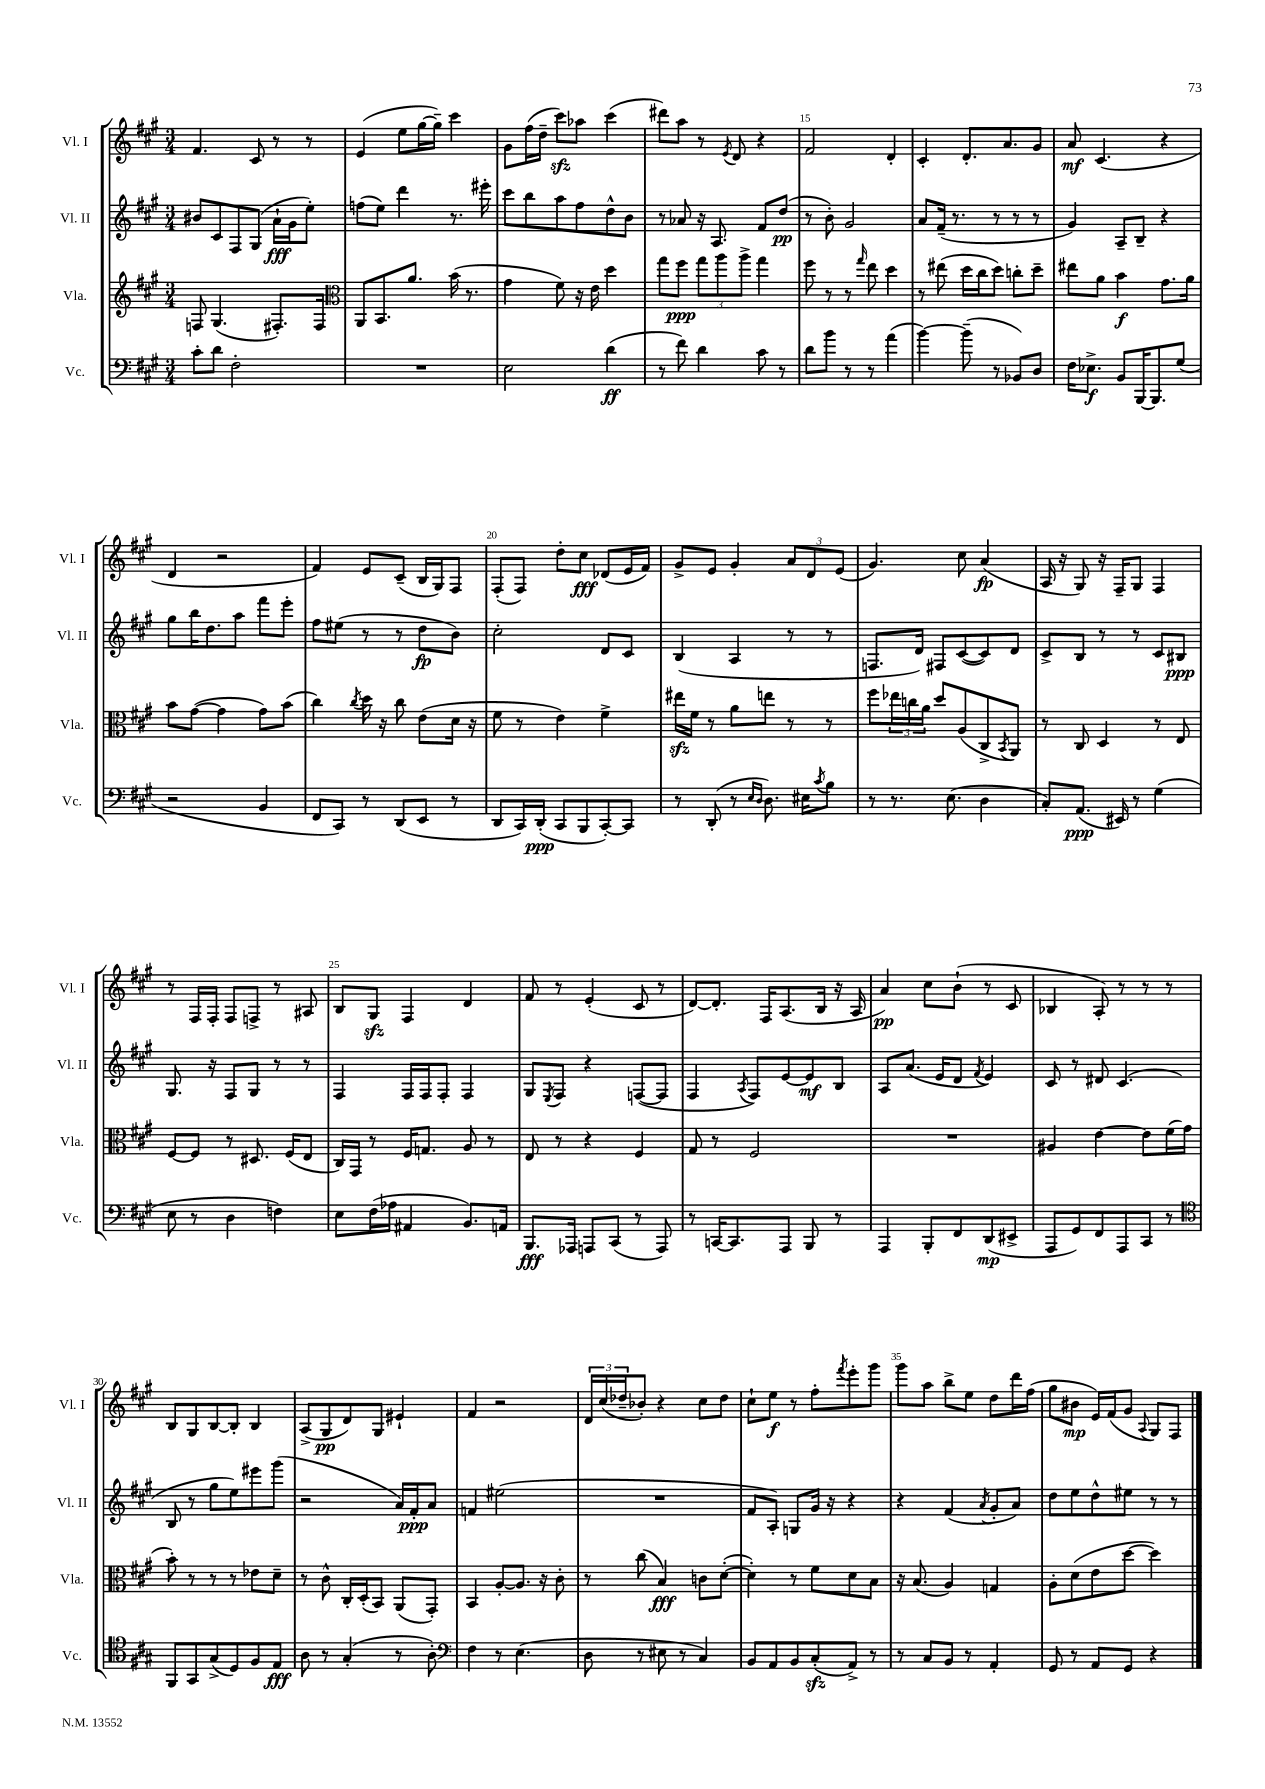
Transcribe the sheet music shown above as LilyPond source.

<<
\new StaffGroup <<
\new Staff = "s0" \with { instrumentName = "Vl. I" shortInstrumentName = "Vl. I" } {
    \clef treble \key a \major \numericTimeSignature \time 3/4
    fis'4. cis'8 r8 r8 |
    e'4( e''8 gis''16~ gis''16--) cis'''4 |
    gis'8 fis''16( d''16-- cis'''8\sfz) aes''8 cis'''4( |
    dis'''8) a''8 r8 \acciaccatura { e'8 } d'8 r4 |
    fis'2 d'4-. |
    cis'4-. d'8.-. a'8. gis'8 |
    a'8\mf cis'4.( r4 |
    d'4 r2 |
    fis'4) e'8 cis'8--( b16 gis16) fis8 |
    fis8-.( fis8) d''8-. cis''8\fff des'8( e'16 fis'16) |
    gis'8-> e'8 gis'4-. \tuplet 3/2 { a'8 d'8 e'8( } |
    gis'4.) cis''8 a'4\fp( |
    a16 r16 gis8) r16 fis16-- gis8 fis4 |
    r8 fis16 fis16-. fis8 f8-> r8 ais8 |
    b8 gis8\sfz fis4 d'4 |
    fis'8 r8 e'4-.( cis'8 r8 |
    d'8~) d'8.-. fis16 a8.( b16 r16 a16 |
    a'4\pp) cis''8 b'8-!( r8 cis'8 |
    bes4 a8-.) r8 r8 r8 |
    b8 gis8 b8~ b8-. b4 |
    a8->( gis8\pp d'8) gis8 eis'4-! |
    fis'4 r2 |
    \tuplet 3/2 { d'16 cis''16( des''16-- } bes'8-.) r4 cis''8 des''8 |
    cis''8-! e''8\f r8 fis''8-. \acciaccatura { fis'''8 } e'''8-. gis'''8 |
    gis'''8 a''8 b''8-> e''8 d''8 d'''16 fis''16( |
    gis''8 bis'8\mp e'16) fis'16( gis'8 \appoggiatura { a8 } gis8) fis8 \bar "|." |
}
\new Staff = "s1" \with { instrumentName = "Vl. II" shortInstrumentName = "Vl. II" } {
    \clef treble \key a \major \numericTimeSignature \time 3/4
    bis'8 cis'8 fis8 gis8( a'16-!\fff gis'16 e''8-.) |
    f''8( e''8) d'''4 r8. eis'''16-. |
    cis'''8 b''8 a''8 fis''8 d''8-^ b'8 |
    r8 aes'8 r16 a8. fis'8 d''8\pp( |
    r8 b'8-.) gis'2 |
    a'8 fis'16--( r8. r8 r8 r8 |
    gis'4) a8-- b8-- r4 |
    gis''8 b''16 d''8. a''8 fis'''8 e'''8-. |
    fis''8 eis''8( r8 r8 d''8\fp b'8) |
    cis''2-. d'8 cis'8 |
    b4( a4 r8 r8 |
    f8. d'16) fis8 cis'8~( cis'8) d'8 |
    cis'8-> b8 r8 r8 cis'8 bis8\ppp |
    gis8. r16 fis8 gis8 r8 r8 |
    fis4 fis16 fis16 fis8-. fis4 |
    gis8 \acciaccatura { e8 } fis8 r4 f8~( f8 |
    fis4 \acciaccatura { a8 } fis8) e'8~ e'8\mf b8 |
    a8 a'8.( e'16 d'8 \acciaccatura { fis'8 } e'4) |
    cis'8 r8 dis'8 cis'4.( |
    b8 r8 gis''8 e''8) eis'''8 gis'''8( |
    r2 a'16) fis'16-.\ppp a'8 |
    f'4 eis''2( |
    R2. |
    fis'8 a8-.) g8 gis'16 r16 r4 |
    r4 fis'4( \acciaccatura { a'8 } gis'8-. a'8) |
    d''8 e''8 d''8-^ eis''8 r8 r8 \bar "|." |
}
\new Staff = "s2" \with { instrumentName = "Vla." shortInstrumentName = "Vla." } {
    \clef treble \key a \major \numericTimeSignature \time 3/4
    f8 gis4.( fis8.-.) fis16 |
    \clef alto a,8 b,8. a'8. b'16( r8. |
    gis'4 fis'8) r16 e'16 d''4 |
    gis''8 fis''8\ppp \tuplet 3/2 { gis''8 a''8 a''8-> } gis''4 |
    fis''8 r8 r8 \grace { gis''16 } e''8 d''4 |
    r8 eis''8( d''16 cis''16 d''8) c''8-. d''8-- |
    eis''8 a'8 b'4\f gis'8. a'16 |
    b'8 gis'8~( gis'4 gis'8) b'8( |
    cis''4) \acciaccatura { cis''8 } d''16 r16 cis''8 e'8( d'16 r16 |
    fis'8 r8 e'4) fis'4-> |
    eis''16\sfz fis'16 r8 a'8 e''8 r8 r8 |
    fis''8 \tuplet 3/2 { ees''16 c''16 a'16 } d''8 a8( cis8-> \acciaccatura { b,8 } a,8) |
    r8 cis8 d4 r8 e8 |
    fis8~ fis8 r8 dis8. fis16( e8 |
    cis16) gis,16 r8 fis16 g8. a8 r8 |
    e8 r8 r4 fis4 |
    gis8 r8 fis2 |
    R2. |
    ais4 e'4~ e'8 fis'16( gis'16 |
    b'8-.) r8 r8 r8 ees'8 d'8-- |
    r8 cis'8-^ cis16-. d16-.( b,8) a,8( gis,8-.) |
    b,4 a8~-. a8. r16 cis'8-. |
    r8 cis''8( b4\fff) c'8 d'8~-.( |
    d'4-.) r8 fis'8 d'8 b8 |
    r16 b8.( a4) g4 |
    a8-. d'8( e'8 d''8~ d''4) \bar "|." |
}
\new Staff = "s3" \with { instrumentName = "Vc." shortInstrumentName = "Vc." } {
    \clef bass \key a \major \numericTimeSignature \time 3/4
    cis'8-. d'8 fis2-. |
    R2. |
    e2 d'4\ff( |
    r8 fis'8) d'4 cis'8 r8 |
    d'8 b'8 r8 r8 a'4( |
    b'4~) b'8--( r8 bes,8) d8 |
    fis16 ees8.->\f b,8 b,,16~ b,,8. gis8( |
    r2 b,4 |
    fis,8 cis,8) r8 d,8( e,8 r8 |
    d,8 cis,16) d,16-.\ppp( cis,8 b,,8 cis,8~-.) cis,8 |
    r8 d,8-.( r8 \grace { e16 d16 } d8.) eis16 \acciaccatura { cis'8 } b8 |
    r8 r8. e8.( d4 |
    cis8-.) a,8.\ppp( eis,16) r8 gis4( |
    e8 r8 d4 f4) |
    e8 fis16( aes16 ais,4 b,8.) a,16 |
    b,,8.\fff aes,,16 a,,8 cis,8( r8 a,,8) |
    r8 c,16~ c,8. a,,8 b,,8 r8 |
    a,,4 b,,8-. fis,8 d,8\mp( eis,8-> |
    a,,8 gis,8) fis,8 a,,8 cis,8 r8 |
    \clef tenor fis,8 gis,8 gis8->( d8) fis8 e8\fff |
    a8 r8 gis4-.( r8 a8-.) |
    \clef bass fis4 r8 e4.( |
    d8 r8 eis8 r8 cis4) |
    b,8 a,8 b,8 cis8-.\sfz( a,8->) r8 |
    r8 cis8 b,8 r8 a,4-. |
    gis,8 r8 a,8 gis,8 r4 \bar "|." |
}
>>
>>
\layout { \context { \Score currentBarNumber = #11 \override BarNumber.break-visibility = ##(#f #t #t) barNumberVisibility = #(every-nth-bar-number-visible 5) } }
